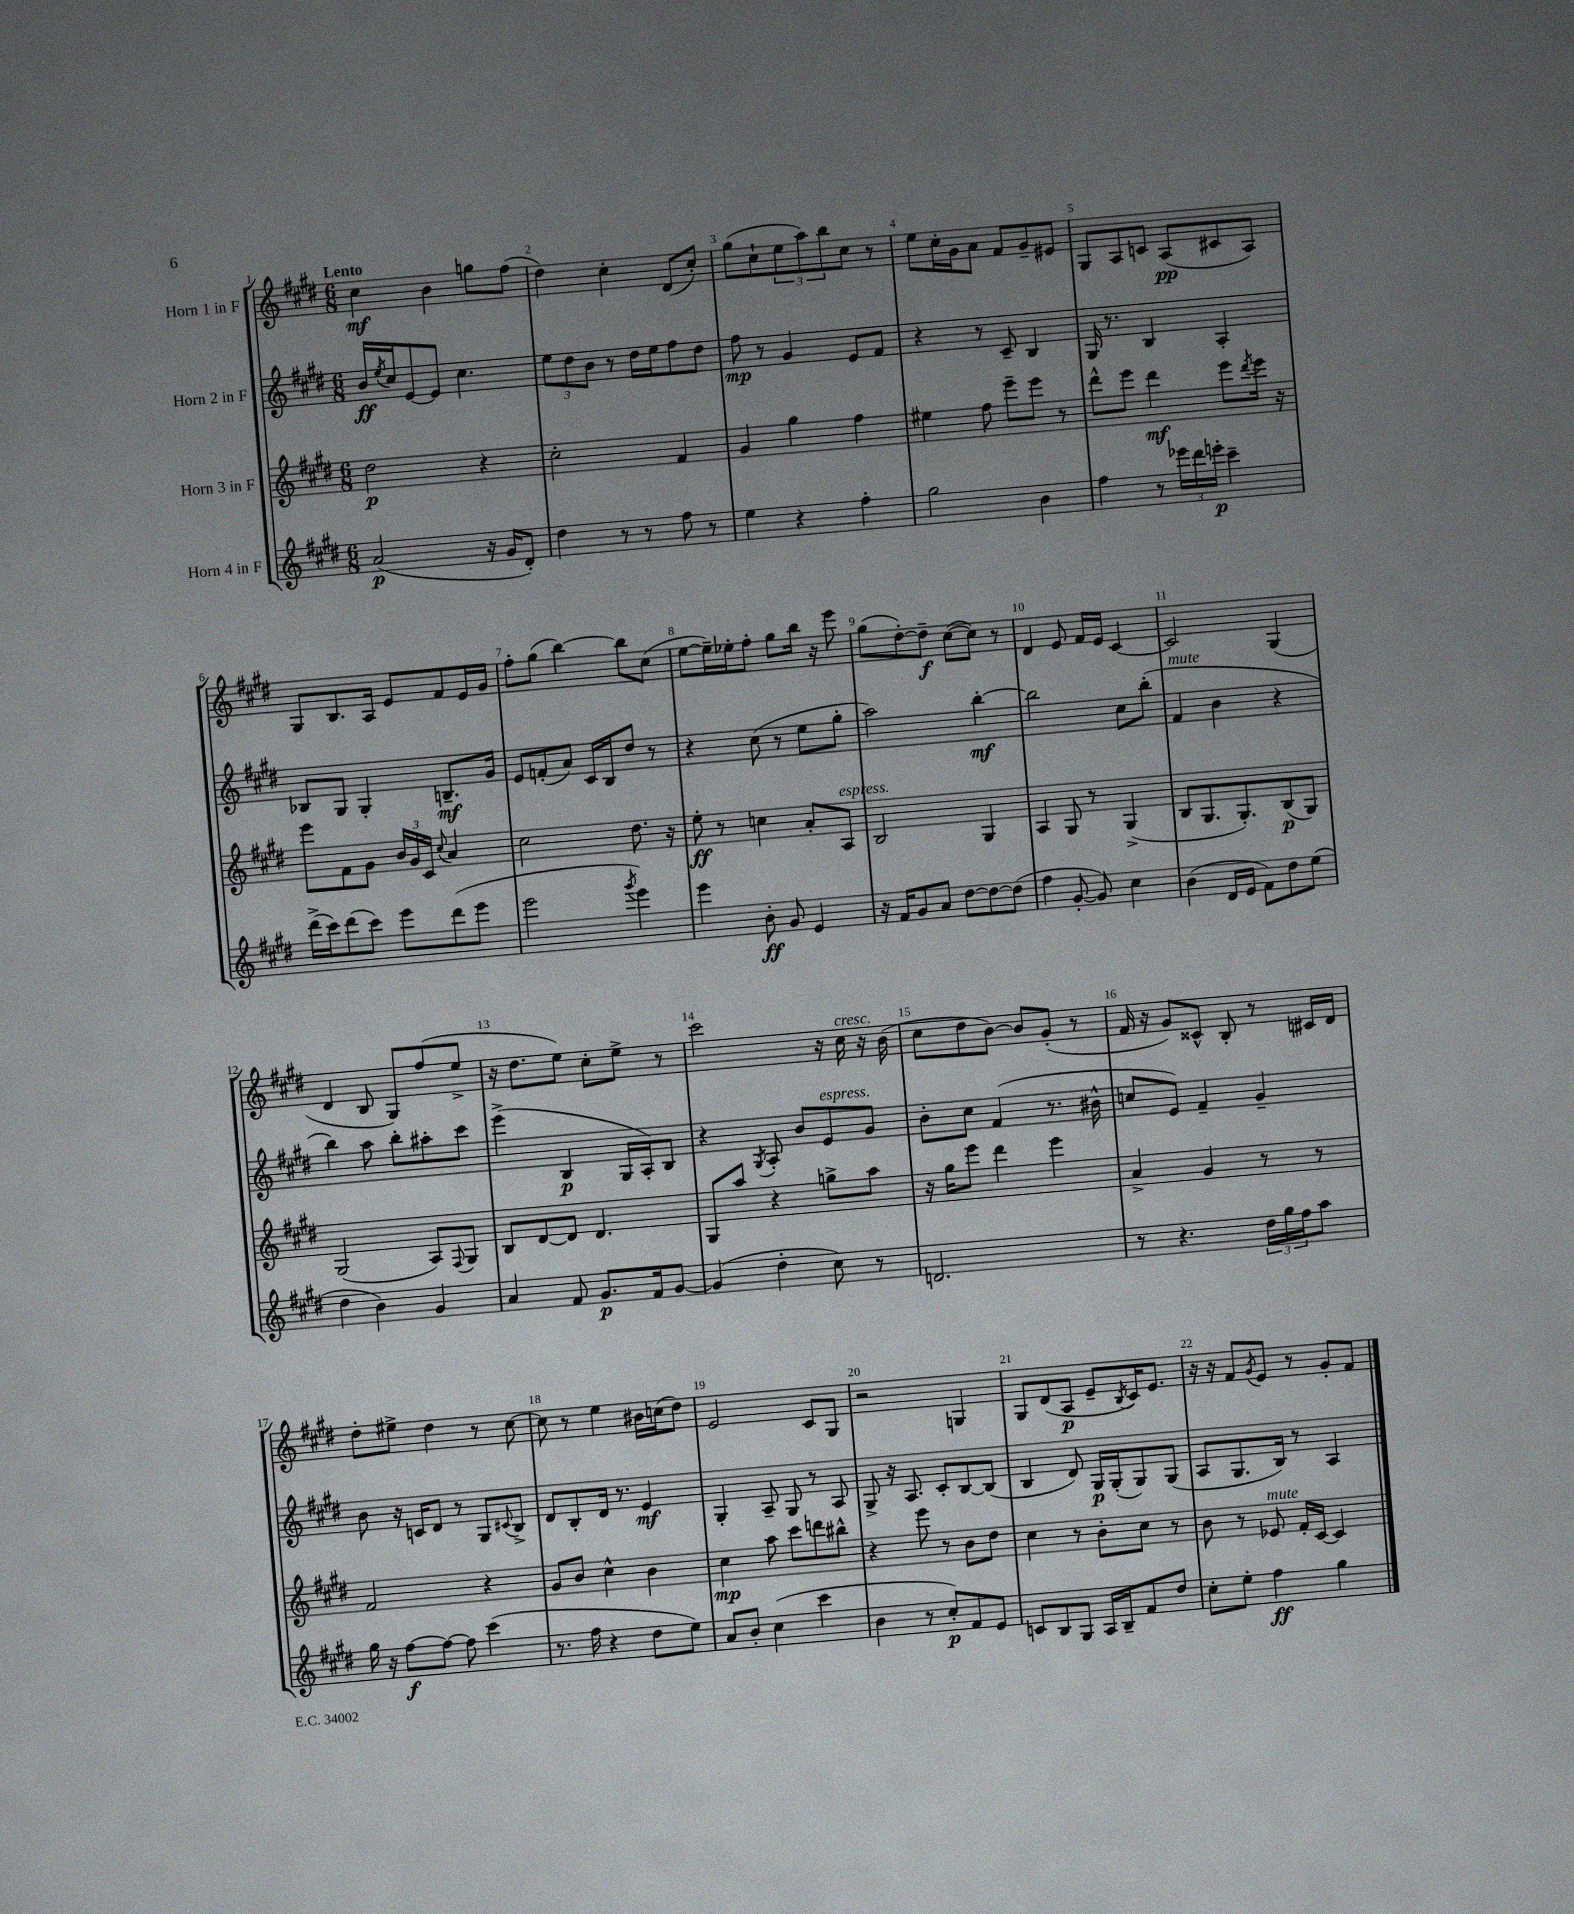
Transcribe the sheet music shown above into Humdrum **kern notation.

**kern	**kern	**kern	**kern
*staff4	*staff3	*staff2	*staff1
*clefG2	*clefG2	*clefG2	*clefG2
*k[f#c#g#d#]	*k[f#c#g#d#]	*k[f#c#g#d#]	*k[f#c#g#d#]
*M6/8	*M6/8	*M6/8	*M6/8
(2a/	2dd#\	16b/LL	4cc#\
.	.	8qee/	.
.	.	16cc#/J	.
.	.	[8e/	.
.	.	8e/]J	4b\
.	.	4.cc#\	.
16r	4r	.	8gg\L
16g#/LK	.	.	.
8d#'/J)	.	.	(8ff#\J
=	=	=	=
4dd#\	2cc#'\	12ee\L	4dd#\)
.	.	12dd#\	.
.	.	12b\J	.
8r	.	8r	4cc#'\
8r	.	16dd#\LL	.
.	.	16ee\J	.
8ff#\	4f#/	8ff#\	(8d#/L
8r	.	8dd#\J	8cc#'/J)
=	=	=	=
4ee\	4g#/	8ff#\	(8gg#\L
.	.	8r	8cc#`\
4r	4gg#\	4g#/	12ee\
.	.	.	12aa\)
.	.	.	12bb\
4ff#'\	4ff#\	8e/L	8cc#\J
.	.	8f#/J	8r
=	=	=	=
2gg#\	4ee#\	4r	8ee\L
.	.	.	16cc#'\L
.	.	.	16g#\J
.	8ff#\	8r	8a\J
.	8eee~\L	8c#~/	8f#/L
4b\	8eee\J	4B/	8g#~/
.	8r	.	8e#/J
=	=	=	=
4ff#\	8ddd#^^\L	16G#/	8G#/L
.	.	8.r	.
.	8eee\J	.	8A/
8r	4ddd#\	4B/	8c/J
24eee-\LL	.	.	(8A/L
24ddd#\	.	.	.
24eee'\JJ	.	.	.
4ccc#~\	8eee\L	4A'/	8c#/
.	8qddd#/	.	.
.	16eee\Jk	.	8A/J)
.	16r	.	.
=	=	=	=
(16ddd#^\LL	8eee\L	8B-/L	8G#/L
16ccc#\J)	.	.	.
(8ddd#\	8f#\	8G#/J	8.B/
8ccc#\J)	8g#\J	4G#'/	.
.	.	.	16A/Jk
8eee\L	24b/LL	.	8e/L
.	24g#/	.	.
.	24c#/JJ	.	.
.	8qqcc#/	.	.
(8ddd#\	4a/	8.B~/L	8f#/
8eee\J	.	.	16e/L
.	.	16g#/Jk	16g#/JJ
=	=	=	=
2eee\	2cc#\	8e/L	8ff#'\L
.	.	(8f'/	(8gg#\J
.	.	8a/J)	[4bb\)
.	.	16c#/LL	.
.	.	16B/J	.
8qggg#/	.	.	.
4eee\)	8.dd#\	8dd#/J	8bb\]L
.	.	8r	(8cc#\J
.	16r	.	.
=	=	=	=
4eee\	8ee'\	4r	[8ee\L
.	8r	.	16ee~\]L)
.	.	.	16ee-'\J
8b'\	4cc\	(8cc#\	8ff#'\J
8g#/	.	8r	8gg#\L
4e/	8a'/L	8ee\L	16bb\Jk
.	.	.	16r
.	8A/J	8gg#'\J	8eee\
=	=	=	=
16r	2B/	2aa\)	(8gg#\L
16f#/LK	.	.	.
8g#/	.	.	[8dd#'\)
8a/J	.	.	8dd#~\]J
[8dd#\L	.	.	([8cc#\L
8dd#\_	4G#/	[4bb'\	8cc#\]J)
(8dd#\]J	.	.	8r
=	=	=	=
4ff#\	4A/	2bb\]	4d#/
[8g#'/	8G#/	.	8e/
8g#/])	8r	.	16f#/LL
.	.	.	16e/JJ
4cc#\	(4G#^/	8cc#\L	[4c#/
.	.	(8bb'\J	.
=	=	=	=
(4b\	8B/L	4f#/	2c#/]
.	8.G#/	.	.
16d#/LL	.	4b\	.
16e/JJ	8.G#'/)	.	.
8f#\L)	.	.	.
8dd#\	(8B/	4r	(4G#/
(8ee\J	8G#/J)	.	.
=	=	=	=
4dd#\	(2G#/	4bb\)	4d#/
4b\)	.	8aa\	8B/
.	.	8bb'\L	8G#/L)
4g#/	8A/L)	8aa#'\	(8ff#/
.	8qqF#/	.	.
.	8G#/J	8ccc#\J	8ee^/J
=	=	=	=
4a/	8B/L	(4eee^\	16r
.	.	.	8.dd#\L
.	[8d#/	.	.
8f#/	8d#/]J	4B/	8ee\J)
8.g#/L	4.d#/	.	8cc#'\L
.	.	16G#/LL	8ee^\J
16f#/k	.	16A'/J)	.
[8g#/J	.	8B/J	8r
=	=	=	=
(4g#/]	8G#/L	4r	2ccc#\
.	8aa/J	.	.
.	.	8qG#/	.
4dd#'\	4r	8A'/	.
.	.	8b/L	.
8cc#\)	8gg^\L	8e/	16r
.	.	.	16cc#\
8r	8aa\J	8g#/J	16r
.	.	.	(16b\
=	=	=	=
2.d/	16r	8b'\L	8cc#\L
.	16gg#\LK	.	.
.	8eee\J	8cc#\J	8dd#\
.	4ddd#\	(4f#/	[8b\J)
.	.	.	8b/]L
.	4eee\	8.r	(8g#'/J
.	.	.	8r
.	.	16b#^^\	.
=	=	=	=
8r	4a^/	8cc/L	16f#/
.	.	.	16r
4.r	.	8e/J)	8g#/L)
.	4g#/	4f#~/	8c##^^/J
.	.	.	8B'/
24dd#\LL	8r	4g#~/	8r
24gg#\	.	.	.
24ff#\J	.	.	.
8aa\J	8r	.	16c#/LL
.	.	.	16d#/JJ
=	=	=	=
16gg#\	2f#/	8b\	8dd#'\L
16r	.	.	.
[8ff#\L	.	16r	8ee#^\J
.	.	16c/LK	.
8ff#\_J	.	8d#/J	4dd#\
8ff#\]	.	8r	.
(4ccc#\	4r	8G#/L	8r
.	.	8qqc#/	.
.	.	8B^/J	[8cc#\
=	=	=	=
8.r	8g#/L	8d#/L	8cc#\]
.	8b/J	8B'/	8r
16ff#\	.	.	.
4r	4cc#^^\	16d#/Jk	4ee\
.	.	8.r	.
8dd#\L	4b\	4e/	16b#\LL
.	.	.	(16cc\J
8ee\J)	.	.	8dd#\J)
=	=	=	=
8a/L	4cc#\	4G#'/	2e/
8b'/J	.	.	.
(4cc#\	8aa\	8A~/	.
.	8ccc#\L	8G#/	.
4ccc#\	8ddd\	8r	8c#/L
.	8bb#^^\J	8A/	8G#/J
=	=	=	=
4b\	4r	8G#^/	2r
.	.	16r	.
.	.	8.A/	.
8r	8eee\	.	.
8cc#'/L)	8r	8c#'/L	.
8f#/	8b\L	[8B/	4G/
8e/J	8dd#\J	(8B/]J	.
=	=	=	=
8c/L	4cc#\	4B/	8G#/L
8B/	.	.	(8d#/
8G#/J	8r	8d#/)	8A/J
16A/LL	8b'\L	16G#/LL	8e~/L
16B~/J	.	(16G#'/J	.
.	.	.	8qB/
8f#/	8cc#\J	8G#/)	16c#/K)
.	.	.	8.e/J
8dd#/J	8r	(8G#/J	.
=	=	=	=
8cc#'\L	8b\	8A/L	16r
.	.	.	16r
8ee'\J	8r	8.G#/	8f#/L
.	.	.	8qg#/
4ff#\	8e-/	.	8e/J
.	.	16B/Jk)	.
.	16f#'/LL	8r	8r
.	[16c#/JJ	.	.
4gg#\	4c#/]	4A/	8g#'/L
.	.	.	8f#/J
==	==	==	==
*-	*-	*-	*-
